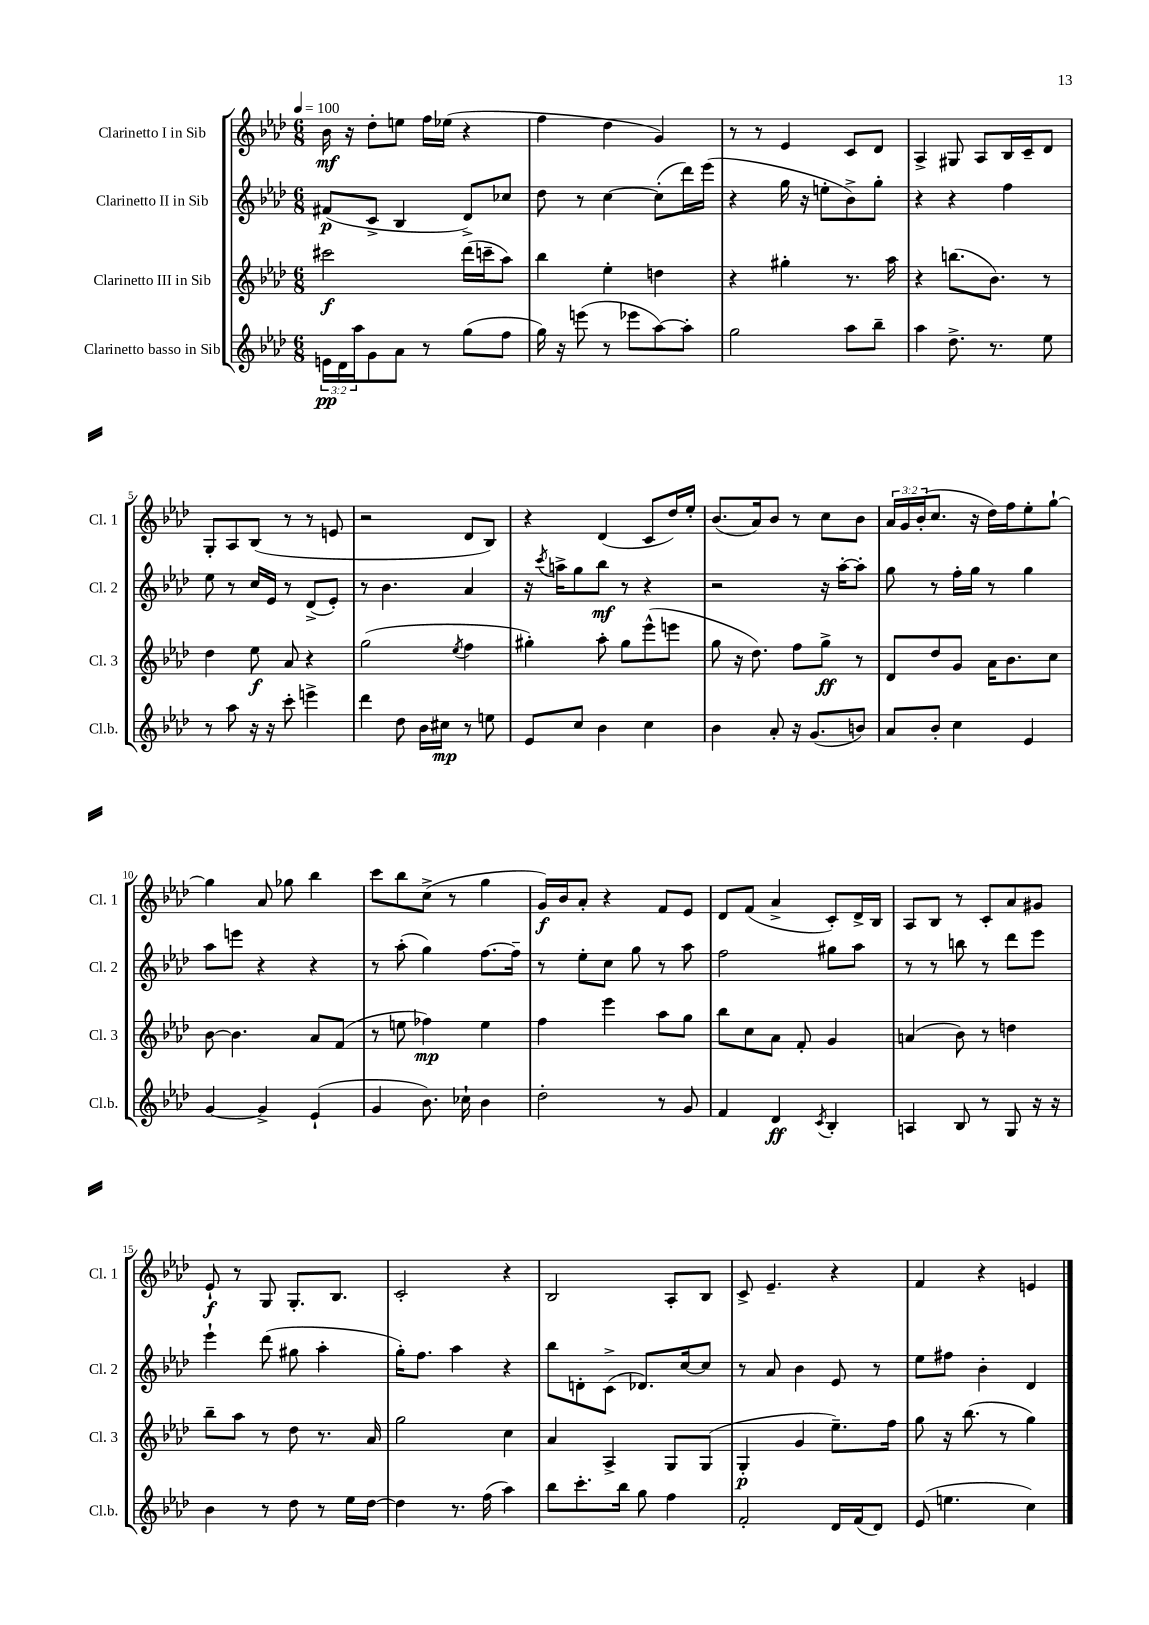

**kern	**kern	**kern	**kern
*staff4	*staff3	*staff2	*staff1
*clefG2	*clefG2	*clefG2	*clefG2
*k[b-e-a-d-]	*k[b-e-a-d-]	*k[b-e-a-d-]	*k[b-e-a-d-]
*M6/8	*M6/8	*M6/8	*M6/8
*MM100	*MM100	*MM100	*MM100
24e\LL	2ccc#\	(8f#/L	16b-\
24d-\	.	.	.
.	.	.	16r
24aa-\J	.	.	.
8g\	.	8c^/J	8dd-'\L
8a-\J	.	4B-/	8ee\J
8r	.	.	16ff\LL
.	.	.	(16ee-\JJ
(8gg\L	(16ddd-\LL	8d-^/L)	4r
.	16ccc~\J	.	.
8ff\J	8aa-\J)	8cc-/J	.
=	=	=	=
16gg\)	4bb-\	8dd-\	4ff\
16r	.	.	.
(8eee\	.	8r	.
8r	4ee-'\	[4cc\	4dd-\
8eee-\L	.	.	.
[8aa-\)	4dd\	(8cc'\]L	4g/)
8aa-'\]J	.	16ddd-\L)	.
.	.	(16eee-\JJ	.
=	=	=	=
2gg\	4r	4r	8r
.	.	.	8r
.	4gg#'\	16gg\	4e-/
.	.	16r	.
.	.	8ee'\L	.
8aa-\L	8.r	8b-^\)	8c/L
8bb-~\J	.	8gg'\J	8d-/J
.	16aa-\	.	.
=	=	=	=
4aa-\	4r	4r	4A-^/
8.dd-^\	(8.bb\L	4r	8G#/
.	.	.	8A-/L
8.r	8.b-\J)	.	.
.	.	4ff\	16B-/L
.	.	.	16c~/J
8ee-\	8r	.	8d-/J
=	=	=	=
8r	4dd-\	8ee-\	8G'/L
8aa-\	.	8r	8A-/
16r	8ee-\	16cc/LL	(8B-/J
16r	.	16e-/JJ	.
8ccc'\	8a-/	8r	8r
4eee^\	4r	(8d-^/L	8r
.	.	8e-'/J)	8e/
=	=	=	=
4ddd-\	(2gg\	8r	2r
.	.	4.b-\	.
8dd-\	.	.	.
16b-\LL	.	.	.
16cc#\JJ	.	.	.
.	8qee-/	.	.
8r	4ff\	4a-/	8d-/L
8ee\	.	.	8B-/J)
=	=	=	=
8e-/L	4gg#'\)	16r	4r
.	.	8qccc/	.
.	.	16aa^\LK	.
8cc/J	.	8gg\	.
4b-\	8aa-'\	8bb-\J	(4d-/
.	8gg#\L	8r	.
4cc\	(8eee-^^\	4r	8c/L
.	8eee\J	.	16dd-/L)
.	.	.	16ee-'/JJ
=	=	=	=
4b-\	8gg\	2r	(8.b-/L
.	16r	.	.
.	8.dd-\)	.	16a-/k)
8a-'/	.	.	8b-/J
16r	8ff\L	.	8r
(8.g/L	.	.	.
.	8gg^\J	16r	8cc\L
.	.	[16aa-'\LK	.
8b/J)	8r	8aa-'\]J	8b-\J
=	=	=	=
8a-/L	8d-/L	8gg\	24a-/LL
.	.	.	24g/
.	.	.	(24b-'/J
8b-'/J	8dd-/	8r	8.cc/J
4cc\	8g/J	16ff'\LL	.
.	.	16gg\JJ	16r
.	16a-\LK	8r	16dd-\LL)
.	8.b-\	.	16ff\J
4e-/	.	4gg\	8ee-'\
.	8cc\J	.	[8gg`\J
=	=	=	=
[4g/	[8b-\	8aa-\L	4gg\]
.	4.b-\]	8eee\J	.
4g^/]	.	4r	8a-/
.	.	.	8gg-\
(4e-`/	8a-/L	4r	4bb-\
.	(8f/J	.	.
=	=	=	=
4g/	8r	8r	8ccc\L
.	8ee\	(8aa-'\	8bb-\
8.b-\)	4ff-\)	4gg\)	(8cc^\J
.	.	.	8r
16cc-`\	.	.	.
4b-\	4ee\	[8.ff\L	4gg\
.	.	16ff~\]Jk	.
=	=	=	=
2dd-'\	4ff\	8r	16g/LL)
.	.	.	16b-/J
.	.	8ee-'\L	8a-'/J
.	4eee-\	8cc\J	4r
.	.	8gg\	.
8r	8aa-\L	8r	8f/L
8g/	8gg\J	8aa-\	8e-/J
=	=	=	=
4f/	8bb-\L	2ff\	8d-/L
.	8cc\	.	(8f/J
4d-/	8a-\J	.	4a-^/
.	8f'/	.	.
8qc/	.	.	.
4B-'/	4g/	8gg#\L	8c'/L)
.	.	8aa-\J	16d-^/L
.	.	.	16B-/JJ
=	=	=	=
4A/	(4a/	8r	8A-/L
.	.	8r	8B-/J
8B-/	8b-\)	8bb\	8r
8r	8r	8r	8c'/L
8G/	4dd\	8ddd-\L	8a-/
16r	.	8eee-\J	8g#/J
16r	.	.	.
=	=	=	=
4b-\	8bb-~\L	4eee-`\	8e-`/
.	8aa-\J	.	8r
8r	8r	(8ddd-\	8G/
8dd-\	8dd-\	8gg#\	8.G'/L
8r	8.r	4aa-'\	.
.	.	.	8.B-/J
16ee-\LL	.	.	.
[16dd-\JJ	16a-/	.	.
=	=	=	=
4dd-\]	2gg\	16gg'\LK)	2c'/
.	.	8.ff\J	.
8.r	.	4aa-\	.
(16ff\	.	.	.
4aa-\)	4cc\	4r	4r
=	=	=	=
8bb-\L	4a-/	8bb-\L	2B-/
8.ccc'\	.	8d'\	.
.	4A-^/	(8c^\J	.
16bb-\Jk	.	.	.
8gg\	.	8.d-/L)	.
4ff\	8G/L	.	8A-'/L
.	.	[16cc/k	.
.	(8G/J	8cc/]J	8B-/J
=	=	=	=
2f'/	4G'/	8r	8c^/
.	.	8a-/	4.e-~/
.	4g/	4b-\	.
16d-/LL	8.ee-~\L)	8e-/	4r
(16f/J	.	.	.
8d-/J)	.	8r	.
.	16ff\Jk	.	.
=	=	=	=
(8e-/	8gg\	8ee-\L	4f/
4.ee\	16r	8ff#\J	.
.	(8.bb-\	.	.
.	.	4b-'\	4r
.	8r	.	.
4cc\)	4gg\)	4d-/	4e/
==	==	==	==
*-	*-	*-	*-
